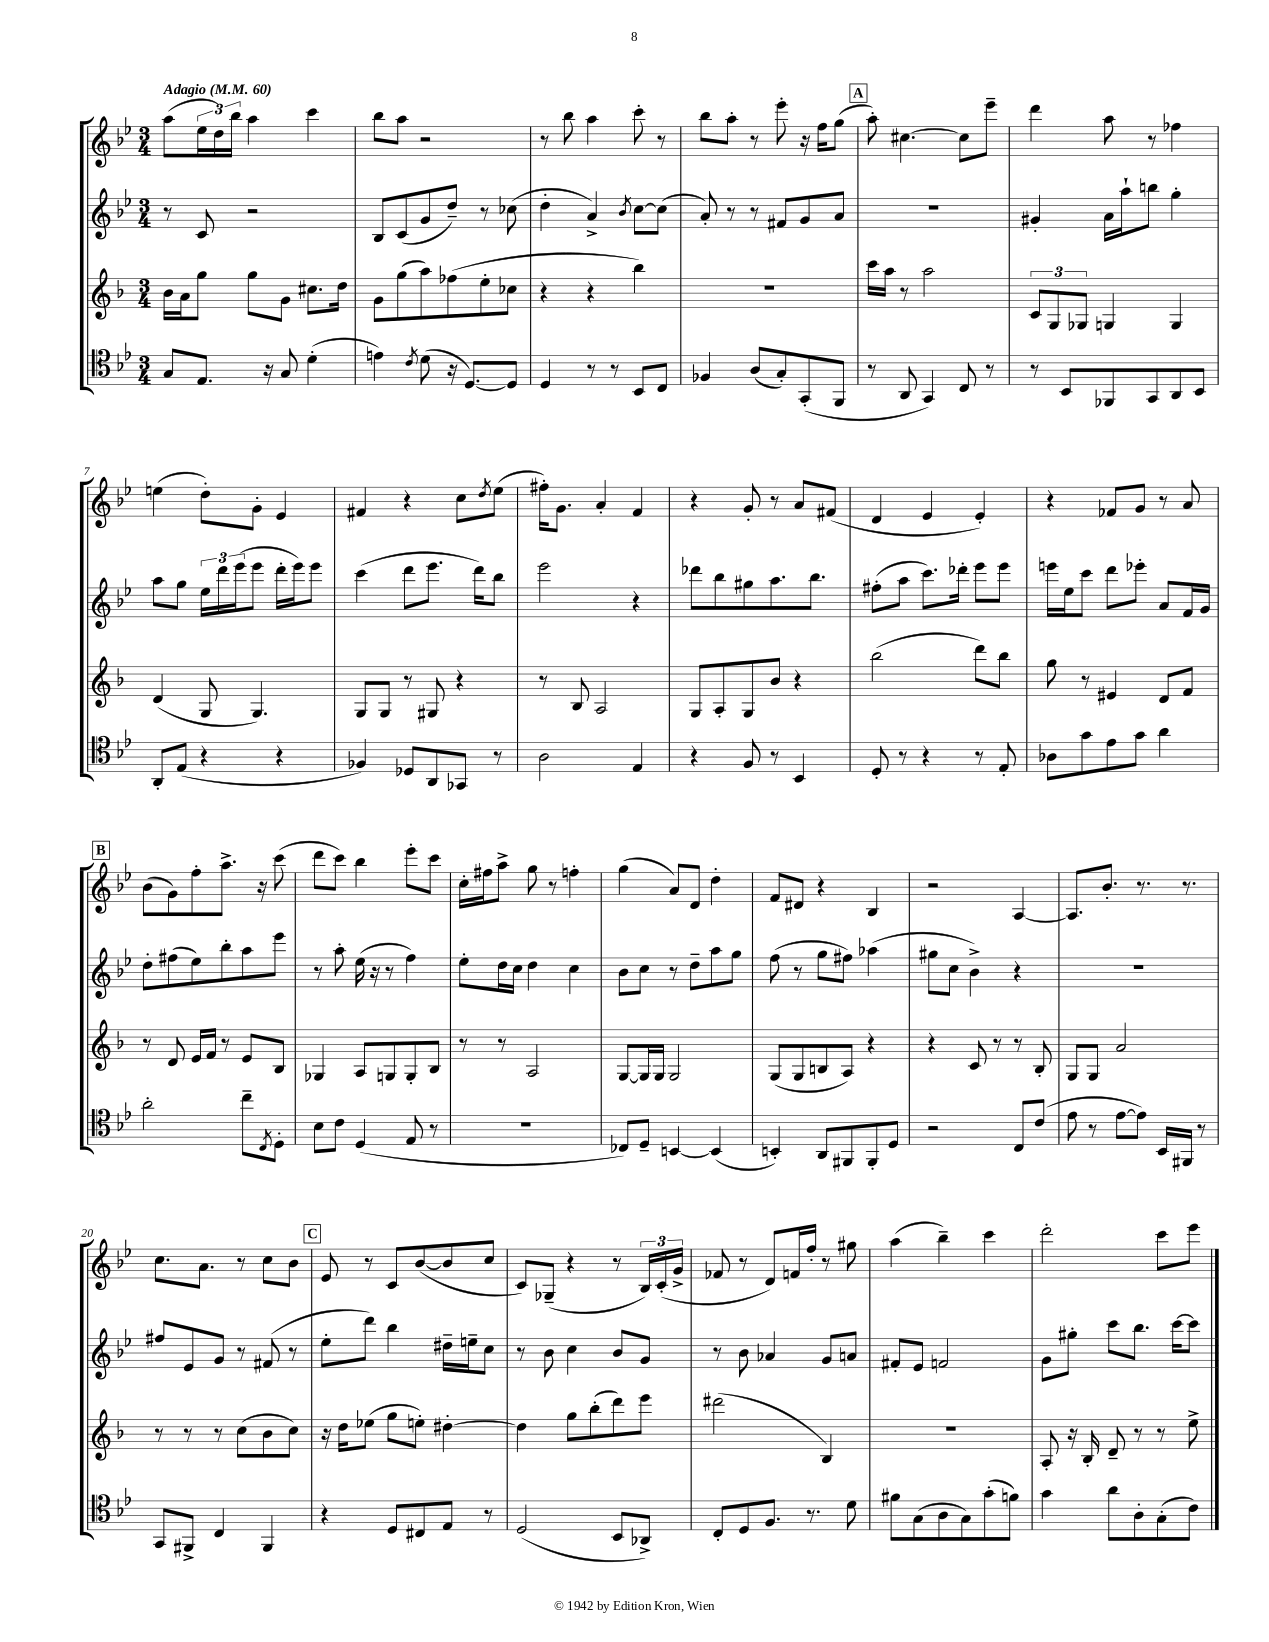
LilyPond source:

<<
\new StaffGroup <<
\new Staff = "s0" {
    \clef treble \key bes \major \numericTimeSignature \time 3/4 \tempo "Adagio" 4 = 60
    a''8( \tuplet 3/2 { ees''16 d''16) bes''16 } a''4 c'''4 |
    bes''8 a''8 r2 |
    r8 bes''8 a''4 c'''8-. r8 |
    bes''8 a''8-. r8 ees'''8-. r16 f''16 g''8( |
    \mark \markup { \box "A" } a''8-.) cis''4.~ cis''8 ees'''8-- |
    d'''4 a''8 r8 fes''4 |
    e''4( d''8-.) g'8-. ees'4 |
    fis'4 r4 c''8 \acciaccatura { d''8 } ees''8( |
    fis''16-.) g'8. a'4-. f'4 |
    r4 g'8-. r8 a'8 fis'8( |
    d'4 ees'4 ees'4-.) |
    r4 fes'8 g'8 r8 a'8 |
    \mark \markup { \box "B" } bes'8( g'8) f''8-. a''8.-> r16 c'''8( |
    d'''8 c'''8) bes''4 ees'''8-. c'''8 |
    c''16-. fis''16 a''8-> g''8 r8 f''4-. |
    g''4( a'8) d'8 d''4-. |
    f'8 dis'8 r4 bes4 |
    r2 a4~ |
    a8. bes'8.-. r8. r8. |
    c''8. a'8. r8 c''8 bes'8 |
    \mark \markup { \box "C" } ees'8 r8 c'8 bes'8~( bes'8 c''8 |
    c'8) ges8--( r4 r8 \tuplet 3/2 { bes16) c'16-.( g'16-> } |
    fes'8 r8 d'8) f'16 f''16-. r8 gis''8 |
    a''4( bes''4--) c'''4 |
    d'''2-. c'''8 ees'''8 \bar "|." |
}
\new Staff = "s1" {
    \clef treble \key bes \major \numericTimeSignature \time 3/4
    r8 c'8 r2 |
    bes8 c'8( g'8 d''8--) r8 ces''8( |
    d''4-. a'4->) \acciaccatura { bes'8 } c''8~ c''8( |
    a'8-.) r8 r8 fis'8 g'8 a'8 |
    \mark \markup { \box "A" } R2. |
    gis'4-. a'16 a''16-! b''8 g''4-. |
    a''8 g''8 \tuplet 3/2 { ees''16 d'''16 ees'''16( } ees'''8 d'''16-. ees'''16) ees'''8 |
    c'''4( d'''8 ees'''8. d'''16) bes''8 |
    ees'''2 r4 |
    des'''8 bes''8 gis''8 a''8. bes''8. |
    fis''8-.( a''8 c'''8.) des'''16-. ees'''8 ees'''8 |
    e'''16 ees''16 c'''8 d'''8 ees'''8-. a'8 f'16 g'16 |
    \mark \markup { \box "B" } d''8-. fis''8( ees''8) bes''8-. a''8 ees'''8 |
    r8 a''8-. ees''16( r16 r8 f''4) |
    ees''8-. d''16 c''16 d''4 c''4 |
    bes'8 c''8 r8 d''8-- a''8 g''8 |
    f''8( r8 g''8 fis''8) aes''4( |
    gis''8 c''8 bes'4->) r4 |
    R2. |
    fis''8 ees'8 g'8 r8 fis'8( r8 |
    \mark \markup { \box "C" } ees''8-. d'''8) bes''4 dis''16-- e''16-- c''8 |
    r8 bes'8 c''4 bes'8 g'8 |
    r8 bes'8 aes'4 g'8 a'8 |
    fis'8-. ees'8 f'2 |
    g'8 gis''8-. c'''8 bes''8. c'''16~ c'''8 \bar "|." |
}
\new Staff = "s2" {
    \clef treble \key f \major \numericTimeSignature \time 3/4
    bes'16 a'16 g''8 g''8 g'8 cis''8. d''16 |
    g'8 g''8( a''8) fes''8( e''8-. ces''8 |
    r4 r4 bes''4) |
    R2. |
    \mark \markup { \box "A" } c'''16 a''16 r8 a''2 |
    \tuplet 3/2 { c'8 g8 ges8 } g4 g4 |
    d'4( g8 g4.) |
    g8 g8 r8 gis8 r4 |
    r8 bes8 a2 |
    g8 a8-. g8 bes'8 r4 |
    bes''2( d'''8) bes''8 |
    g''8 r8 eis'4 d'8 f'8 |
    \mark \markup { \box "B" } r8 d'8 e'16 f'16 r8 e'8 bes8 |
    ges4 a8 g8 g8-. bes8 |
    r8 r8 a2 |
    g8~ g16 g16 g2 |
    g8( g8 b8 a8) r4 |
    r4 c'8 r8 r8 bes8-. |
    g8 g8 a'2 |
    r8 r8 r8 c''8( bes'8 c''8) |
    \mark \markup { \box "C" } r16 d''16 ees''8( g''8 e''8-.) dis''4~-. |
    dis''4 g''8 bes''8-.( d'''8) e'''8 |
    dis'''2( bes4) |
    R2. |
    a8-. r16 bes16-. d'8-- r8 r8 e''8-> \bar "|." |
}
\new Staff = "s3" {
    \clef tenor \key bes \major \numericTimeSignature \time 3/4
    g8 ees8. r16 g8 d'4-.( |
    e'4) \acciaccatura { c'8 } d'8( r16 d8.~) d8 |
    d4 r8 r8 bes,8 c8 |
    fes4 a8( g8-.) g,8-.( f,8 |
    \mark \markup { \box "A" } r8 a,8 g,4) c8 r8 |
    r8 bes,8 fes,8 g,8 a,8 bes,8 |
    a,8-. ees8( r4 r4 |
    fes4) des8 a,8 ges,8 r8 |
    a2 ees4 |
    r4 f8 r8 bes,4 |
    d8-. r8 r4 r8 ees8-. |
    aes8 g'8 ees'8 g'8 a'4 |
    \mark \markup { \box "B" } a'2-. c''8-- \acciaccatura { c8 } d8-. |
    bes8 c'8 d4( ees8 r8 |
    R2. |
    ces8) d8-- b,4~ b,4( |
    b,4-.) a,8 fis,8 fis,8-. d8 |
    r2 c8 c'8( |
    ees'8 r8 ees'8~ ees'8) bes,16 fis,16 r8 |
    g,8 fis,8-> c4 fis,4 |
    \mark \markup { \box "C" } r4 d8 cis8 ees8 r8 |
    d2( bes,8 aes,8->) |
    c8-. d8 f8. r8. d'8 |
    fis'8 g8( a8 g8) g'8-.( f'8) |
    g'4 a'8 a8-. g8-.( c'8) \bar "|." |
}
>>
>>
